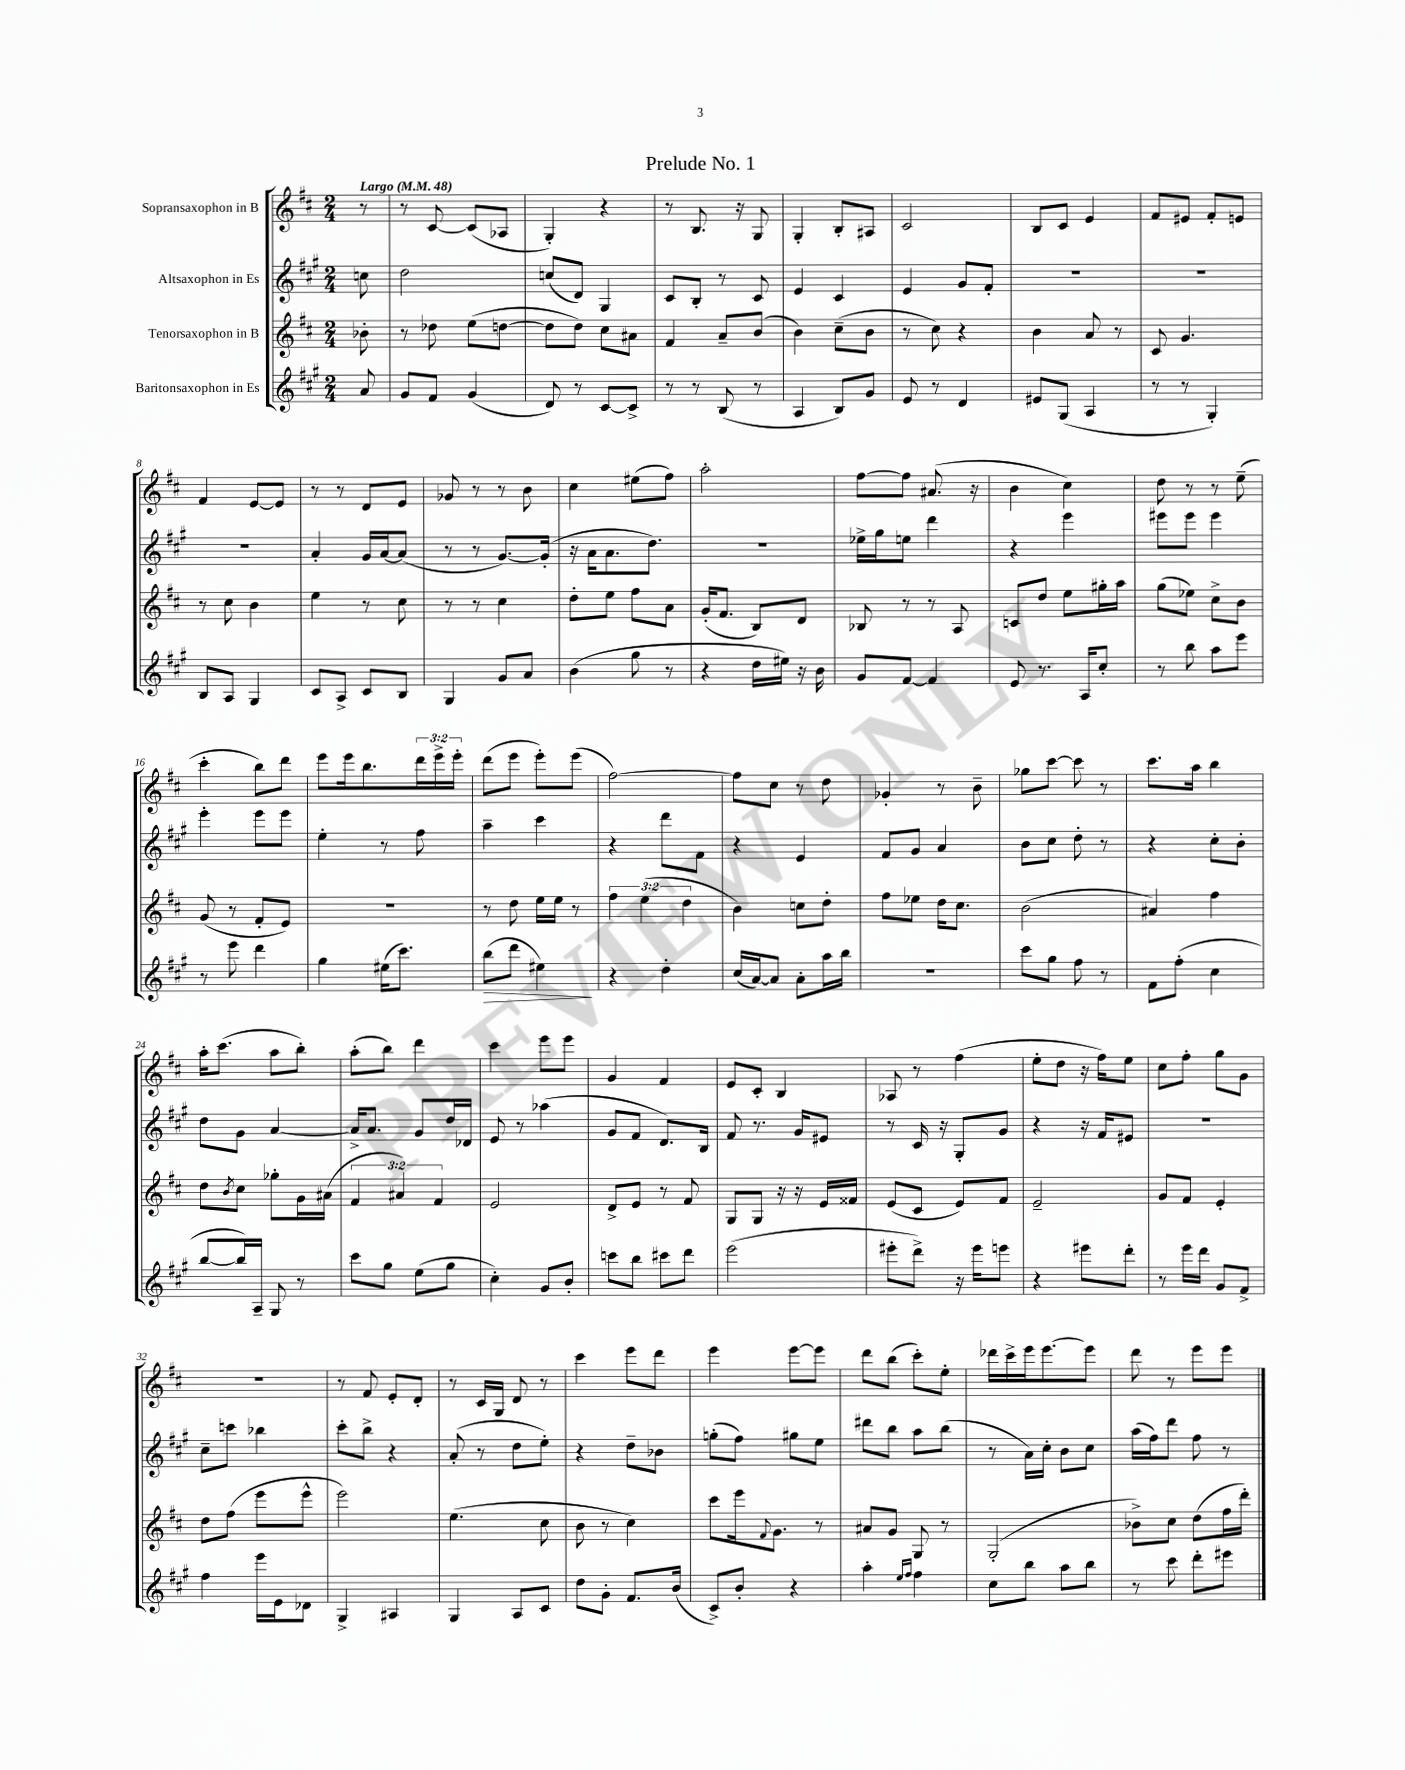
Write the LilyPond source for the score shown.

\header { title = "Prelude No. 1" }
<<
\new StaffGroup <<
\new Staff = "s0" \with { instrumentName = "Sopransaxophon in B" } {
    \clef treble \key d \major \numericTimeSignature \time 2/4 \override Staff.TupletNumber.text = #tuplet-number::calc-fraction-text \partial 8 \tempo "Largo" 4 = 48
    r8 |
    r8 cis'8~ cis'8( aes8 |
    g4-.) r4 |
    r8 b8. r16 g8 |
    g4-. b8-. ais8 |
    cis'2 |
    b8 cis'8 e'4 |
    fis'8 eis'8 fis'8-. e'8 |
    fis'4 e'8~ e'8 |
    r8 r8 d'8 e'8 |
    ges'8 r8 r8 b'8 |
    cis''4 eis''8( fis''8) |
    a''2-. |
    fis''8~ fis''8 ais'8.( r16 |
    b'4 cis''4) |
    d''8 r8 r8 e''8--( |
    cis'''4-. b''8) d'''8 |
    e'''8 e'''16 b''8. \tuplet 3/2 { d'''16 e'''16-> e'''16-. } |
    d'''8( e'''8 e'''8-.) e'''8( |
    fis''2~) |
    fis''8 cis''8 r8 d''8 |
    ges'4-. r8 b'8-- |
    ges''8 cis'''8~ cis'''8 r8 |
    cis'''8. a''16 b''4 |
    a''16-. cis'''8.( a''8 b''8-.) |
    a''8-.( b''8) d'''4 |
    cis'''4 e'''8 e'''8 |
    g'4 fis'4 |
    e'8 cis'8-. b4 |
    aes8 r8 fis''4( |
    e''8-. d''8 r16 fis''16) e''8 |
    cis''8 fis''8-. g''8 g'8 |
    r2 |
    r8 fis'8 e'8-. d'8-. |
    r8 cis'16 g16 d'8 r8 |
    cis'''4 e'''8 d'''8 |
    e'''4 e'''8~ e'''8 |
    d'''8 b''8( cis'''8-.) e''8-. |
    des'''16 cis'''16-> e'''16 e'''8.~ e'''8 |
    d'''8 r8 e'''8 e'''8 \bar "|." |
}
\new Staff = "s1" \with { instrumentName = "Altsaxophon in Es" } {
    \clef treble \key a \major \numericTimeSignature \time 2/4 \partial 8
    c''8 |
    d''2 |
    c''8( d'8) gis4 |
    cis'8 b8-. r8 cis'8 |
    e'4 cis'4 |
    e'4 gis'8 fis'8-. |
    R2 |
    R2 |
    R2 |
    a'4-. gis'16 a'16~ a'8( |
    r8 r8 gis'8.~) gis'16-.( |
    r16 a'16 a'8. d''8.) |
    R2 |
    ees''16-> gis''16 e''8 d'''4 |
    r4 e'''4 |
    eis'''8 eis'''8 eis'''4 |
    e'''4-. e'''8 e'''8 |
    e''4-. r8 fis''8 |
    a''4-- cis'''4 |
    r4 d'''8 fis'8 |
    r4 e'4 |
    fis'8 gis'8 a'4 |
    b'8 cis''8 d''8-. r8 |
    r4 cis''8-. b'8-. |
    d''8 gis'8 a'4~ |
    a'16-> a'8. gis'8 d''16 des'16 |
    e'8 r8 aes''4( |
    gis'8 fis'8 d'8.) b16 |
    fis'8 r8. gis'16 eis'8 |
    r8 cis'16 r16 gis8-. gis'8 |
    r4 r16 fis'16 eis'8 |
    R2 |
    cis''8-- c'''8 bes''4 |
    cis'''8-. b''8-> r4 |
    a'8-.( r8 d''8 e''8-.) |
    r4 d''8-- bes'8 |
    g''8-.( fis''8) gis''8 e''8 |
    dis'''8 b''8 a''8 b''8( |
    r8 a'16) cis''16-. b'8 cis''8 |
    a''16( fis''16) d'''8 fis''8 r8 \bar "|." |
}
\new Staff = "s2" \with { instrumentName = "Tenorsaxophon in B" } {
    \clef treble \key d \major \numericTimeSignature \time 2/4 \override Staff.TupletNumber.text = #tuplet-number::calc-fraction-text \partial 8
    bes'8-. |
    r8 des''8 e''8( d''8~ |
    d''8 d''8) cis''8 ais'8 |
    fis'4 a'8-- b'8( |
    b'4) cis''8--( b'8 |
    r8 cis''8) r4 |
    b'4 a'8 r8 |
    cis'8 g'4. |
    r8 cis''8 b'4 |
    e''4 r8 cis''8 |
    r8 r8 cis''4 |
    d''8-. e''8 fis''8 a'8 |
    g'16-.( fis'8. b8) d'8 |
    bes8 r8 r8 a8 |
    c'8 d''8 e''8 gis''16-. a''16 |
    g''8( ees''8) cis''8-> b'8 |
    g'8( r8 fis'8-. e'8) |
    R2 |
    r8 d''8 e''16 e''16 r8 |
    \tuplet 3/2 { fis''4 e''4( d''4 } |
    b'4) c''8 d''8-. |
    fis''8 ees''8 d''16 cis''8. |
    b'2( |
    ais'4) fis''4 |
    d''8 \acciaccatura { b'8 } cis''8 ges''8-. g'16 ais'16( |
    \tuplet 3/2 { fis'4 ais'4) fis'4 } |
    e'2 |
    d'8-> e'8 r8 fis'8 |
    g8 g8 r16 r16 e'16 fisis'16 |
    e'8( cis'8 e'8) fis'8 |
    e'2-- |
    g'8 fis'8 e'4-. |
    d''8 fis''8( e'''8 e'''8-^ |
    e'''2) |
    e''4.( cis''8 |
    b'8 r8 cis''4) |
    cis'''8 e'''16 \appoggiatura { fis'8 } g'8. r8 |
    ais'8 g'8 g8 r8 |
    g2-.( |
    bes'8->) cis''8 d''8( fis''16 d'''16-.) \bar "|." |
}
\new Staff = "s3" \with { instrumentName = "Baritonsaxophon in Es" } {
    \clef treble \key a \major \numericTimeSignature \time 2/4 \partial 8
    a'8 |
    gis'8 fis'8 gis'4( |
    d'8) r8 cis'8~ cis'8-> |
    r8 r8 b8( r8 |
    a4 b8) gis'8 |
    e'8 r8 d'4 |
    eis'8 gis8( a4 |
    r8 r8 gis4-.) |
    b8 a8 gis4 |
    cis'8 a8-> cis'8 b8 |
    gis4 gis'8 a'8 |
    b'4( gis''8 r8 |
    r4 d''16 eis''16) r16 b'16 |
    gis'8 fis'8~ fis'4 |
    e'8 r8. a16 cis''8-. |
    r8 b''8 a''8 e'''8 |
    r8 e'''8 d'''4 |
    gis''4 eis''16( cis'''8.) |
    b''8\>( d'''8 eis''4\!) |
    r4 d''4-. |
    cis''16( a'16~) a'8 a'8-. a''16 b''16 |
    R2 |
    cis'''8 gis''8 fis''8 r8 |
    fis'8 fis''8-.( cis''4 |
    b''8~ b''16) a16-- gis8 r8 |
    cis'''8 gis''8 e''8( gis''8 |
    cis''4-.) gis'8 b'8-. |
    c'''8 b''8 cis'''8 d'''8 |
    e'''2( |
    eis'''8-. d'''8->) r16 eis'''16 e'''8 |
    r4 eis'''8 d'''8-. |
    r8 e'''16 d'''16 gis'8 fis'8-> |
    fis''4 e'''16 e'16 des'8 |
    gis4-> ais4 |
    gis4 a8 cis'8 |
    d''8 gis'8-. fis'8. b'16( |
    cis'8->) b'8-. r4 |
    a''4-. \grace { e''16 fis''16 } fis''4 |
    cis''8 b''8 a''8 b''8 |
    r8 cis'''8 d'''8-. eis'''8 \bar "|." |
}
>>
>>
